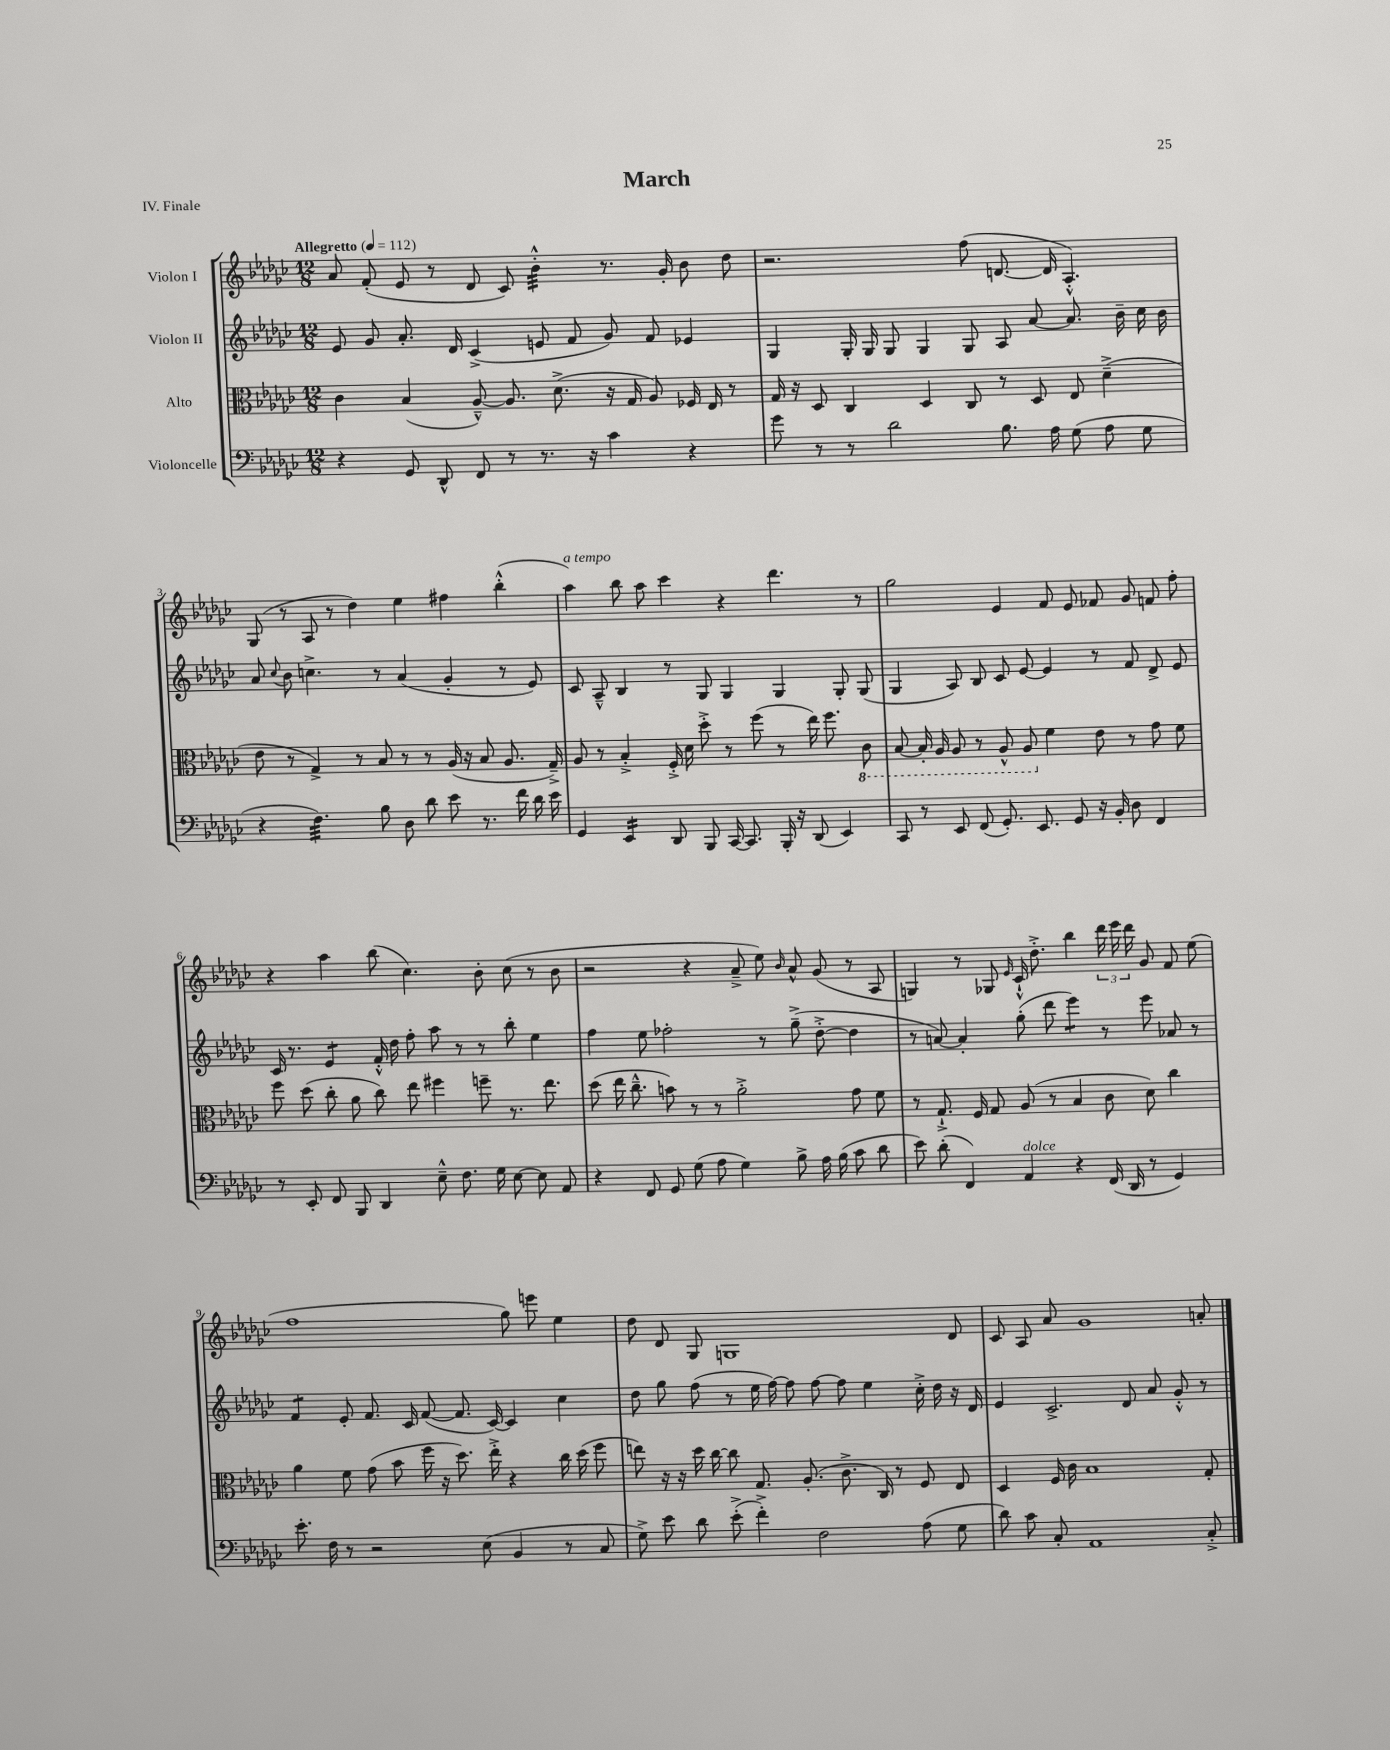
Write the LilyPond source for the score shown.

\header { title = "March" piece = "IV. Finale" }
<<
\new StaffGroup <<
\new Staff = "s0" \with { instrumentName = "Violon I" } {
    \clef treble \key ges \major \numericTimeSignature \time 12/8 \tempo "Allegretto" 4 = 112
    \autoBeamOff aes'8 f'8-.( ees'8 r8 des'8 ces'8) bes'4:32-.-^ r8. ges'16-. bes'8 des''8 |
    r2. f''8( d'8.~ d'16 aes4.-.-^) |
    ges8( r8 aes8 r8 des''4) ees''4 fis''4 bes''4-.-^( |
    aes''4^\markup { \italic "a tempo" }) bes''8 aes''8 ces'''4 r4 des'''4. r8 |
    ges''2 ees'4 f'8 ees'8 fes'8 ges'8 f'8 f''8-. |
    r4 aes''4 bes''8( ces''4.) bes'8-. ces''8( r8 bes'8 |
    r2 r4 aes'8---> ees''8) \grace { bes'16 } aes'8-^ ges'8( r8 aes8 |
    g4) r8 ges8 \grace { ees'16 } ces'16-!-^ des''8.-.-> bes''4 \tuplet 3/2 { des'''16 ees'''16 des'''16 } ges'8 f'8 ees''8( |
    f''1 ges''8) e'''8 ees''4 |
    des''8 des'8 ges8 g1 des'8 |
    ces'8 aes8 aes'8 ges'1 a'8-. \bar "|." |
}
\new Staff = "s1" \with { instrumentName = "Violon II" } {
    \clef treble \key ges \major \numericTimeSignature \time 12/8
    \autoBeamOff ees'8 ges'8 aes'8.-. des'16 ces'4->( e'8 f'8 ges'8) f'8 ees'4 |
    ges4 ges16-. ges16 ges8 ges4 ges8 aes8 aes'8~ aes'8. bes'16-- ces''16 bes'16 |
    aes'8 \appoggiatura { ces''8 } bes'8 c''4.-> r8 aes'4( ges'4-. r8 ees'8) |
    ces'8 aes8---^ bes4 r8 ges8 ges4 ges4 ges8-. ges8( |
    ges4 aes8) bes8 ces'8 ees'8~ ees'4 r8 f'8 des'8-> ees'8 |
    ces'16 r8. ees'4:8 f'16-.-^ des''16 f''8-. aes''8 r8 r8 bes''8-. ees''4 |
    f''4 ees''8 fes''2-. r8 ges''8--->( des''8~-.-> des''4 |
    r8 a'8~) a'4-. ges''8-.( des'''8 ees'''4:8) r8 ees'''8 aes'8 r8 |
    f'4:8 ees'8-. f'8. ces'16 f'8~( f'8. ces'16~) ces'4 ces''4 |
    des''8 ges''8 f''8( r8 ees''16 f''16~) f''8 f''8~ f''8 ees''4 ces''16-.-> des''16 r16 des'16 |
    ees'4 ces'2.-> des'8 aes'8 ges'8-.-^ r8 \bar "|." |
}
\new Staff = "s2" \with { instrumentName = "Alto" } {
    \clef alto \key ges \major \numericTimeSignature \time 12/8
    \autoBeamOff ces'4 bes4( aes8~---^) aes8. des'8.->( r16 ges16 aes8) fes16 ees16 r8 |
    ges16 r16 des8 ces4 des4 ces8 r8 des8 ees8 des'4--->( |
    ees'8 r8 ges4->) r8 bes8 r8 r8 aes16( r16 bes8 aes8. ges16--->) |
    aes8 r8 bes4-.-> f16-.-> des'16 des''8-.-> r8 f''8( r8 ees''16) f''8. \ottava #-1 ces8 |
    bes,8~ bes,16-. aes,16 aes,8 r8 aes,8-^ aes,8 \ottava #0 f'4 ees'8 r8 ges'8 f'8 |
    f''8 des''8( ces''8-. aes'8 ces''8) ees''8 fis''4 f''8-- r8. ees''8. |
    des''8( ees''16 ces''8.---^ b'8) r8 r8 aes'2-.-> ges'8 f'8 |
    r8 ges8.-!-> f16 ges8 aes8( r8 bes4 ces'8 des'8) ces''4 |
    aes'4 f'8 ges'8( bes'8 f''16 r16 des''8.) ees''16-.-> r4 ces''16 des''16( f''8 |
    e''8) r16 r16 des''16 ces''16~ ces''8 ges8. aes8.-.( ces'8.-> ces16) r8 f8 ees8 |
    des4 f16 ces'16 bes1 ges8-. \bar "|." |
}
\new Staff = "s3" \with { instrumentName = "Violoncelle" } {
    \clef bass \key ges \major \numericTimeSignature \time 12/8
    \autoBeamOff r4 ges,8 des,8-^ f,8 r8 r8. r16 ces'4 r4 |
    ges'8 r8 r8 des'2 bes8. aes16 ges8( aes8 ges8 |
    r4 f4.:32) bes8 des8 des'8 ees'8 r8. f'16 des'16 ees'16 |
    ges,4 ees,4:16 des,8 bes,,8 ces,16~ ces,8. bes,,16-. r16 des,8( ees,4) |
    ces,8 r8 ees,8 f,8( ges,8.-.) ees,8. ges,8 r16 bes,16-. des8 f,4 |
    r8 ees,8-. f,8 bes,,8 des,4 ees8---^ f8. ges16 ees8~ ees8 aes,8 |
    r4 f,8 ges,8 ges8( aes8 ges4) bes8-> aes16 bes16( ces'8 des'8 |
    ees'8) des'8-.( f,4) aes,4^\markup { \italic "dolce" } r4 f,16( des,16 r8 ges,4) |
    ees'8.-. f16 r8 r2 ees8( bes,4 r8 ces8 |
    ges8->) ees'8 des'8 ees'8-.->( f'4-.->) f2 aes8( ges8 |
    des'8) ces'8 ces8-. aes,1 ces8-.-> \bar "|." |
}
>>
>>
